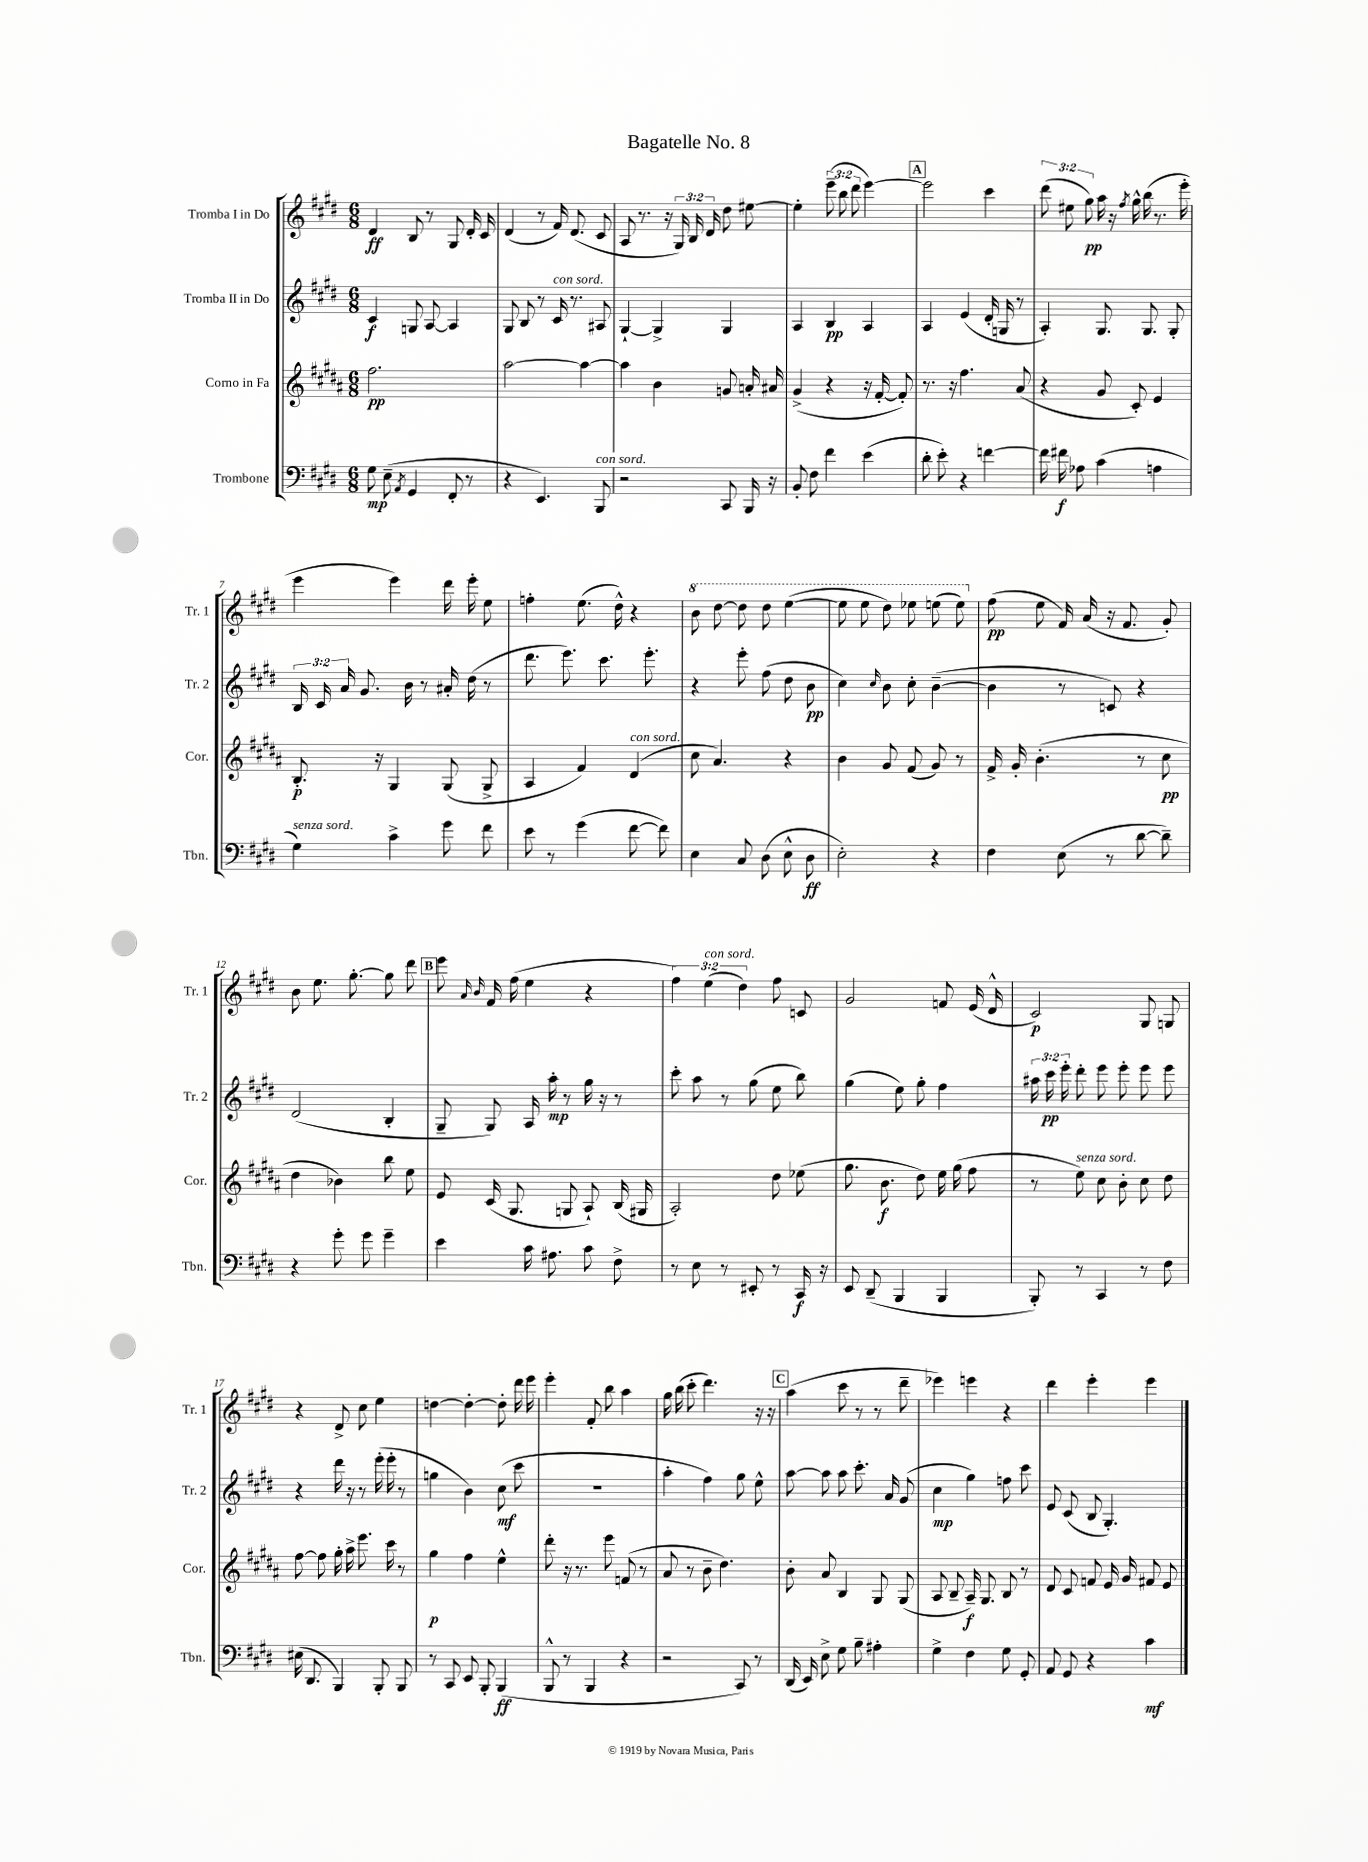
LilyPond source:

\header { title = "Bagatelle No. 8" }
<<
\new StaffGroup <<
\new Staff = "s0" \with { instrumentName = "Tromba I in Do" shortInstrumentName = "Tr. 1" } {
    \clef treble \key e \major \numericTimeSignature \time 6/8 \override Staff.TupletNumber.text = #tuplet-number::calc-fraction-text
    \autoBeamOff dis'4\ff b8 r8 gis8 dis'16-. cis'16 |
    dis'4( r8 fis'16) dis'8.( cis'8 |
    a8 r8. r16 \tuplet 3/2 { gis16) b16 dis'16 } dis''8 eis''8~ |
    eis''4-. \tuplet 3/2 { e'''8--( b''8 dis'''8 } e'''4~) |
    \mark \markup { \box "A" } e'''2 cis'''4 |
    \tuplet 3/2 { dis'''8( eis''8 gis''8\pp) } a''16 r16 \acciaccatura { fis''8 } gis''16-^ b''16( r8. e'''16-. |
    e'''4 e'''4) dis'''16 e'''16-. e''8 |
    f''4-. e''8.( dis''16-^) r4 |
    \ottava #1 b''8 dis'''8~ dis'''8 dis'''8 e'''4~( |
    e'''8 e'''8 dis'''8) ees'''8 e'''8( e'''8) \ottava #0 |
    fis''8\pp( e''8 fis'16) a'16( r16 fis'8. gis'8-.) |
    b'8 e''8. gis''8.~-. gis''8 dis'''8 |
    \mark \markup { \box "B" } e'''8 \grace { a'16 b'16 } fis'16 fis''16( e''4 r4 |
    \tuplet 3/2 { fis''4) e''4^\markup { \italic "con sord." }( dis''4) } fis''8 c'8 |
    gis'2 f'8 e'16( dis'16-^ |
    cis'2\p) gis8 g8 |
    r4 dis'8-> cis''8 e''4 |
    d''4~ d''4~-. d''8-. dis'''16 e'''16 |
    e'''4-. fis'8-. b''8 a''4 |
    gis''16 b''16( cis'''8-. dis'''4.) r16 r16 |
    \mark \markup { \box "C" } a''4( cis'''8 r8 r8 dis'''8-- |
    ees'''4) e'''4 r4 |
    dis'''4 e'''4-. e'''4 \bar "|." |
}
\new Staff = "s1" \with { instrumentName = "Tromba II in Do" shortInstrumentName = "Tr. 2" } {
    \clef treble \key e \major \numericTimeSignature \time 6/8 \override Staff.TupletNumber.text = #tuplet-number::calc-fraction-text
    \autoBeamOff cis'4\f g8 a8~ a4 |
    gis8 b8 r8 cis'16^\markup { \italic "con sord." } r8. ais8 |
    gis4~-! gis4-> gis4 |
    a4 b4\pp a4 |
    \mark \markup { \box "A" } a4 e'4( dis'16-. g16 r8 |
    a4-.) gis8. gis8. gis8-. |
    \tuplet 3/2 { b16 cis'16 a'16 } gis'8. b'16 r8 ais'16-. dis''16( r8 |
    dis'''8. e'''8.) cis'''8. e'''8.-. |
    r4 e'''8-. fis''8( dis''8 b'8\pp |
    cis''4) \grace { cis''16 } b'8 cis''8-. b'4~--( |
    b'4 r8 c'8) r4 |
    dis'2( b4-. |
    \mark \markup { \box "B" } gis8-- gis8) a16 a''16-.\mp r8 gis''16 r16 r8 |
    cis'''8-. a''8 r8 gis''8( e''8 b''8) |
    gis''4( e''8) gis''8-. fis''4 |
    \tuplet 3/2 { ais''16 cis'''16\pp e'''16-. } dis'''8-. e'''8 e'''8-. e'''8 e'''8 |
    r4 dis'''16 r16 r8 e'''16-.( e'''16-. r8 |
    g''4 b'4) cis''8\mf( cis'''8 |
    R2. |
    a''4-. fis''4) gis''8 e''8-^ |
    \mark \markup { \box "C" } a''8~ a''8 a''8 cis'''8.-. a'16 gis'8( |
    cis''4\mp gis''4) f''8 cis'''8 |
    e'8 cis'8( b8 gis4.-.) \bar "|." |
}
\new Staff = "s2" \with { instrumentName = "Corno in Fa" shortInstrumentName = "Cor." } {
    \clef treble \key b \major \numericTimeSignature \time 6/8
    \autoBeamOff fis''2.\pp |
    ais''2~ ais''4~ |
    ais''4 b'4 g'8 a'16-. ais'16 |
    gis'4->( r4 r16 fis'16~-. fis'8-.) |
    \mark \markup { \box "A" } r8. r16 fis''4. ais'8( |
    r4 gis'8 cis'8-.) e'4 |
    b8.-.\p r16 gis4 gis8( gis8-> |
    ais4 fis'4) dis'4^\markup { \italic "con sord." }( |
    cis''8 ais'4.) r4 |
    b'4 gis'8 fis'8( gis'8) r8 |
    fis'16-> gis'16-. b'4.-.( r8 cis''8\pp |
    dis''4 bes'4) b''8 e''8 |
    \mark \markup { \box "B" } e'8 cis'16( gis8. g8 ais8-!) b16( gis16 |
    ais2-.) dis''8 ees''8( |
    gis''8. b'8.\f dis''8) e''16 gis''16( fis''8 |
    r8 e''8^\markup { \italic "senza sord." }) cis''8 b'8-. cis''8 dis''8 |
    fis''8~ fis''8 gis''16-. ais''16-> e'''8. cis'''16 r8 |
    gis''4\p fis''4 e''4-^ |
    dis'''8-. r16 r8. e'''8 f'8( r8 |
    ais'8 r8 b'8-- dis''4.) |
    \mark \markup { \box "C" } b'8-. ais'8 b4 gis8 gis8( |
    ais8 b8-- ais16--\f) gis8. b8 r8 |
    dis'8 cis'8 f'8 e'16 gis'16 fis'8 e'8 \bar "|." |
}
\new Staff = "s3" \with { instrumentName = "Trombone" shortInstrumentName = "Tbn." } {
    \clef bass \key e \major \numericTimeSignature \time 6/8
    \autoBeamOff gis8\mp e8--( \acciaccatura { a,8 } gis,4 fis,8-. r8 |
    r4 e,4.) b,,8^\markup { \italic "con sord." } |
    r2 cis,8 b,,16 r16 |
    b,8-. fis8 fis'4 e'4( |
    \mark \markup { \box "A" } dis'8-. e'8-.) r4 f'4~ |
    f'16 fis'16\f aes8 cis'4( a4 |
    gis4^\markup { \italic "senza sord." }) cis'4-> gis'8 fis'8 |
    e'8 r8 gis'4( fis'8~ fis'8) |
    e4 cis8 dis8( e8-^ dis8\ff |
    e2-.) r4 |
    fis4 e8( r8 dis'8~ dis'8--) |
    r4 gis'8-. gis'8 gis'4-- |
    \mark \markup { \box "B" } e'4 cis'16 ais8. cis'8 fis8-> |
    r8 e8 r8 eis,8-. r8 cis,16\f r16 |
    e,8 dis,8--( b,,4 b,,4 |
    b,,8-.) r8 cis,4 r8 fis8 |
    eis16( dis,8. b,,4) b,,8-. b,,8 |
    r8 cis,8 e,8 b,,8-. b,,4\ff( |
    b,,8-^ r8 b,,4 r4 |
    r2 cis,8) r8 |
    \mark \markup { \box "C" } dis,16( e,16) e8-> gis8 b8-- ais4-. |
    gis4-> fis4 gis8 gis,8-. |
    a,8 gis,8 r4 cis'4\mf \bar "|." |
}
>>
>>
